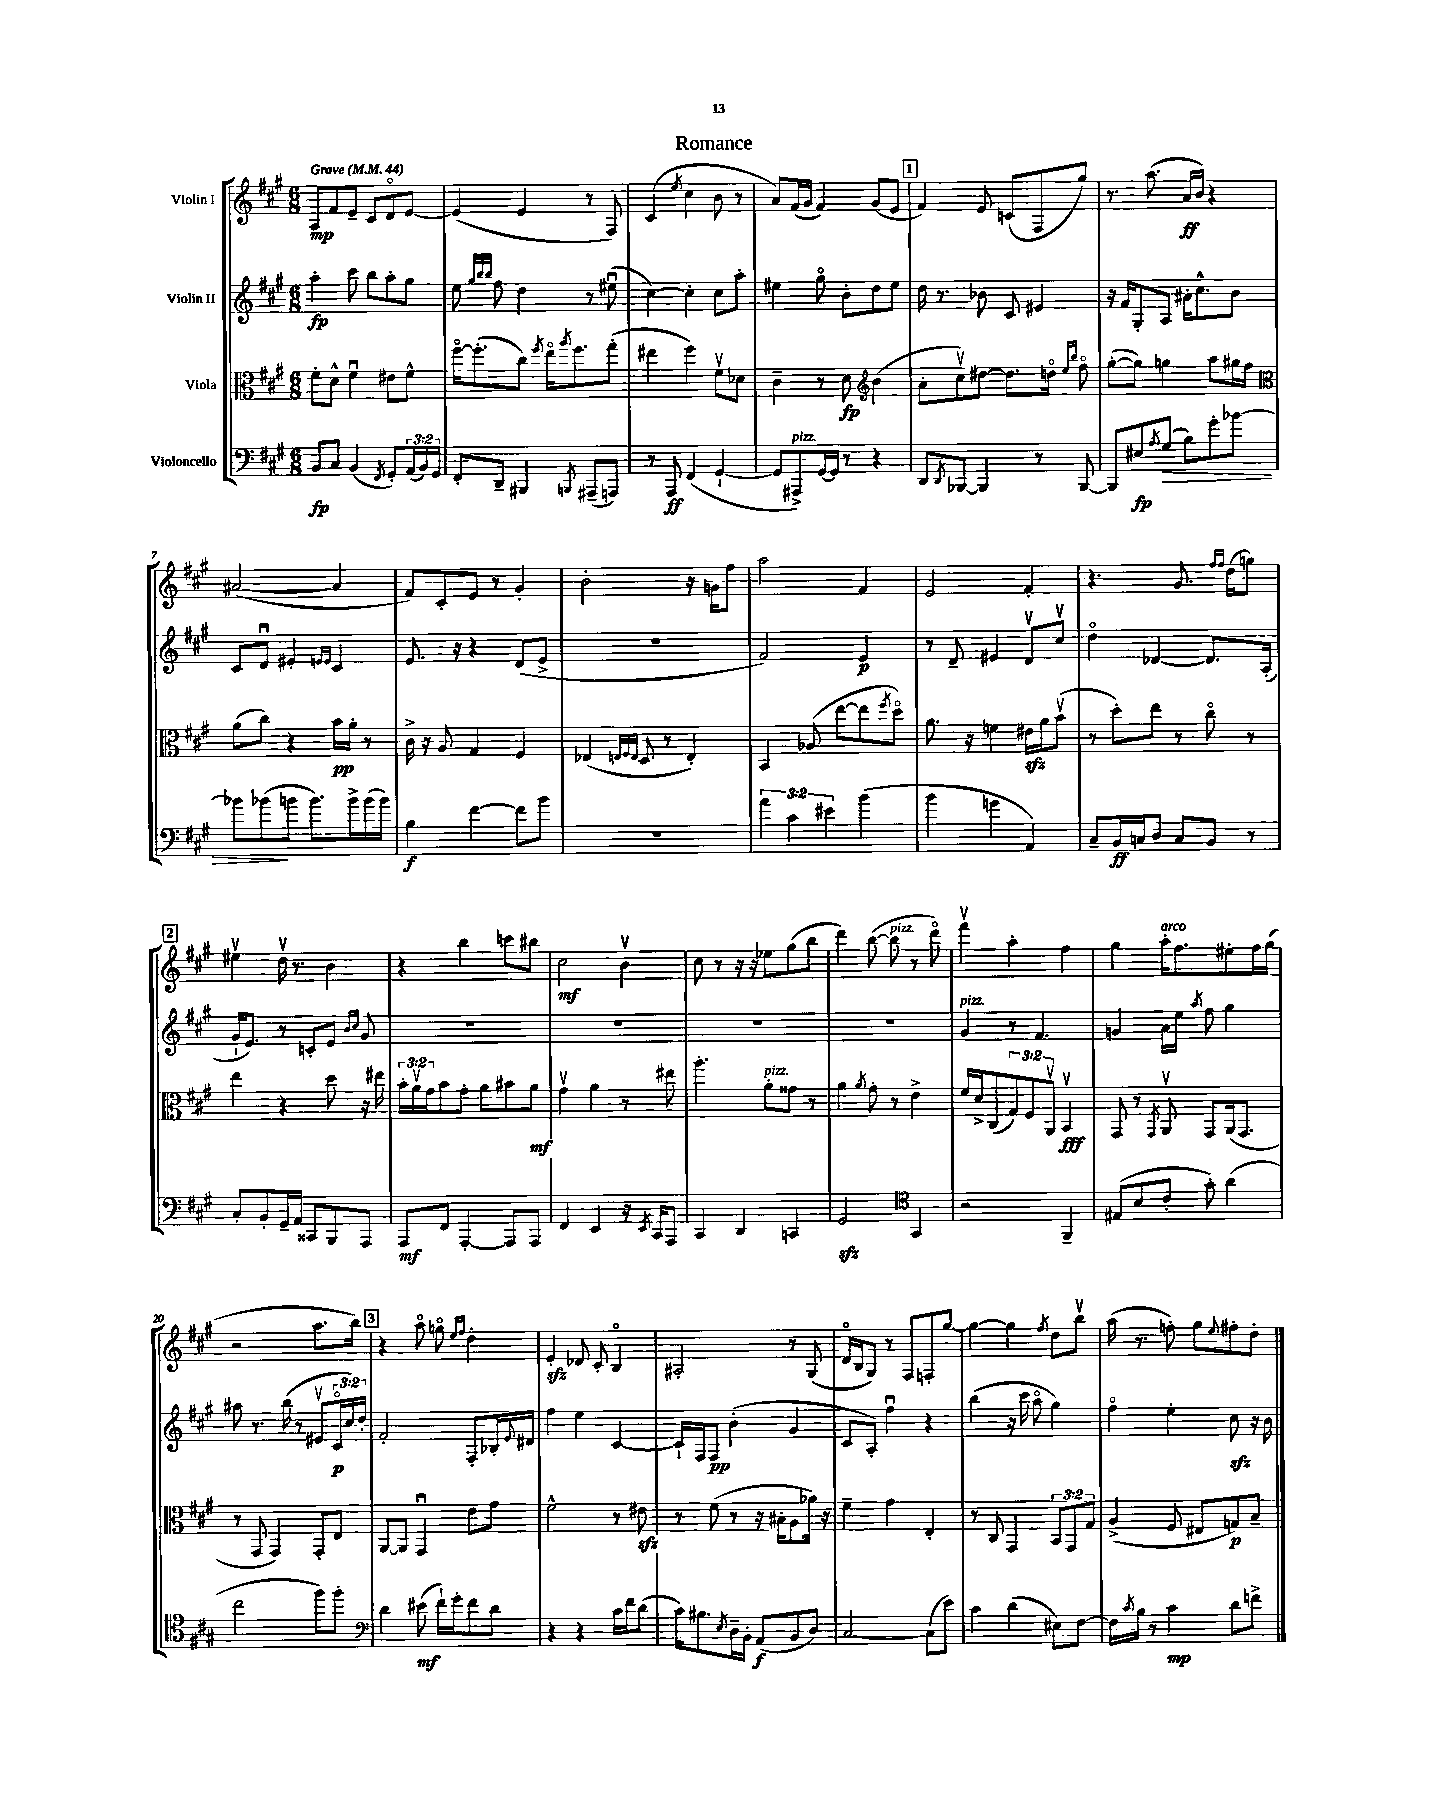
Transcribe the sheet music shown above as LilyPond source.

\header { title = "Romance" }
<<
\new StaffGroup <<
\new Staff = "s0" \with { instrumentName = "Violin I" } {
    \clef treble \key a \major \numericTimeSignature \time 6/8 \tempo "Grave" 4 = 44
    a8\mp fis'8 e'8-- cis'8 d'8\flageolet e'8~ |
    e'4( e'4 r8 fis8) |
    cis'4( \acciaccatura { e''8 } cis''4 b'8 r8 |
    a'8) fis'16( gis'16 fis'4) gis'8( e'8 |
    \mark \markup { \box "1" } fis'4) e'8 c'8( fis8 gis''8) |
    r8. a''8.( a'16\ff b'16) r4 |
    ais'2~( ais'4 |
    fis'8) cis'8-. e'8 r8 gis'4-. |
    b'2-. r16 g'16 fis''8 |
    a''2 fis'4 |
    e'2 fis'4-. |
    r4. gis'8. \grace { fis''16 fis''16 } d''16( g''8) |
    \mark \markup { \box "2" } eis''4\upbow d''16\upbow r8. b'4 |
    r4 b''4 c'''8 bis''8 |
    cis''2\mf b'4\upbow |
    cis''8 r8 r16 r16 ees''8 gis''8( b''8 |
    d'''4) b''8~( b''8^\markup { \italic "pizz." } r8 d'''8\flageolet) |
    fis'''4\upbow a''4-. fis''4 |
    gis''4 a''16-.^\markup { \italic "arco" } fis''8. eis''8-. fis''16 gis''16( |
    r2 a''8. b''16) |
    \mark \markup { \box "3" } r4 a''8\flageolet g''8\flageolet \grace { e''16 fis''16 } d''4-. |
    e'4-.\sfz des'8 cis'8-. b4\flageolet |
    ais2-. r8 gis8( |
    d'16\flageolet b16 gis8) r8 fis8 f8-. gis''8~ |
    gis''4~ gis''4 \acciaccatura { fis''8 } d''8 b''8\upbow |
    a''16( r8. f''8-.) gis''8 \appoggiatura { e''8 } fis''8-. d''8-. \bar "|." |
}
\new Staff = "s1" \with { instrumentName = "Violin II" } {
    \clef treble \key a \major \numericTimeSignature \time 6/8 \override Staff.TupletNumber.text = #tuplet-number::calc-fraction-text
    a''4-.\fp cis'''8 b''8 a''8-. gis''8 |
    e''8 \grace { gis''32 b''32 b''32 } fis''8 d''4 r8 eis''8\downbow( |
    cis''4~) cis''4-. cis''8 a''8-. |
    eis''4 gis''8\flageolet b'8-. d''8 eis''8 |
    \mark \markup { \box "1" } d''16 r8. bes'8 cis'8 eis'4 |
    r16 fis'16 gis8-. a8 ais'16-. cis''8.-^ b'8 |
    cis'8 d'8\downbow eis'4-. \grace { e'16 e'16 } cis'4 |
    e'8. r16 r4 d'8( e'8-> |
    R2. |
    fis'2) e'4\p |
    r8 d'8-- eis'4 d'8\upbow cis''8\upbow |
    d''4\flageolet des'4~ des'8. a16-.( |
    \mark \markup { \box "2" } gis'16-! e'8.) r8 c'8-. e'8 \grace { b'16 cis''16 } gis'8 |
    R2. |
    R2. |
    R2. |
    R2. |
    gis'4^\markup { \italic "pizz." } r8 fis'4. |
    g'4 a'16 e''16 \acciaccatura { a''8 } fis''8 gis''4 |
    ais''8 r8. b''16( r8 eis'8\upbow \tuplet 3/2 { cis'16\flageolet\p cis''16) d''16-. } |
    \mark \markup { \box "3" } fis'2-. fis8-. bes16-. \appoggiatura { e'8 } dis'16 |
    fis''4 e''4 cis'4~ |
    cis'16-! fis16 fis8\pp b'4-.( gis'4 |
    cis'8 a8-.) fis''4\downbow r4 |
    b''4( r16 cis'''16 a''8\flageolet gis''4) |
    fis''4\flageolet e''4-. cis''8\sfz r16 b'16 \bar "|." |
}
\new Staff = "s2" \with { instrumentName = "Viola" } {
    \clef alto \key a \major \numericTimeSignature \time 6/8 \override Staff.TupletNumber.text = #tuplet-number::calc-fraction-text
    fis'8-. d'8-^ fis'4\downbow eis'8 fis'8-^ |
    fis''16~\flageolet fis''8.-.( cis''8) \acciaccatura { fis''8 } e''16\flageolet \acciaccatura { a''8 } fis''8. gis''8-.( |
    eis''4 fis''4) fis'8\upbow des'8 |
    cis'4-- r8 d'8\fp \clef treble b'4( |
    \mark \markup { \box "1" } a'8-. cis''8\upbow) dis''8~ dis''8. d''16\flageolet \grace { e''16 b''16 } fis''8\flageolet |
    gis''8~-.( gis''8) g''4 a''8 gis''16 fis''16 |
    \clef alto a'8( cis''8) r4 b'16\pp a'16-. r8 |
    cis'16-> r16 a8 gis4 fis4 |
    ees4( \grace { e32 fis32 e32 } d8 r8 e4-.) |
    b,4 aes8( e''8~ e''8 \acciaccatura { fis''8 } d''8\flageolet) |
    a'8. r16 f'4 eis'16\sfz a'16 b'8\upbow( |
    r8 d''8-.) e''8 r8 cis''8\flageolet r8 |
    \mark \markup { \box "2" } e''4 r4 d''8 r16 eis''16 |
    \tuplet 3/2 { b'16-. a'16\upbow gis'16 } b'8 gis'8-. a'8 bis'8 a'8\mf |
    gis'4\upbow a'4 r8 eis''8 |
    a''4.-. a'8-.^\markup { \italic "pizz." } gisis'8 r8 |
    a'4 \acciaccatura { a'8 } gis'8-. r8 e'4-> |
    fis'16 d'16-> cis8( \tuplet 3/2 { gis8) fis8 a,8\upbow } b,4\upbow\fff |
    gis,8 r8 \acciaccatura { gis,8 } a,8\upbow gis,8 a,16( gis,8. |
    r8 gis,8 gis,4) gis,8-. e8 |
    \mark \markup { \box "3" } a,8~ a,8 gis,4\downbow e'8 gis'8 |
    fis'2-^ r8 eis'8\sfz |
    r8 fis'8( r8 r16 bis16-. a8 aes'16) r16 |
    fis'4-- gis'4 e4-. |
    r8 cis8 gis,4 \tuplet 3/2 { b,8 gis,8 gis8 } |
    a4->( fis8 eis8 g8\p) b8-- \bar "|." |
}
\new Staff = "s3" \with { instrumentName = "Violoncello" } {
    \clef bass \key a \major \numericTimeSignature \time 6/8 \override Staff.TupletNumber.text = #tuplet-number::calc-fraction-text
    b,8\fp cis8 b,4( \acciaccatura { fis,8 } gis,8-.) \tuplet 3/2 { a,16( b,16) gis,16 } |
    fis,8-. d,8-- bis,,4 \acciaccatura { b,,8 } ais,,8--( a,,8) |
    r8 a,,8\ff fis,4( gis,4~-! |
    gis,8 ais,,8->^\markup { \italic "pizz." }) gis,16~ gis,16 r8 r4 |
    \mark \markup { \box "1" } d,8 \acciaccatura { d,8 } bes,,8~ bes,,4 r8 bes,,8~ |
    bes,,8 eis8\fp \acciaccatura { a8 } gis8\>( b8) gis'8-. bes'8~ |
    bes'8 bes'8\!( b'8 b'8.) b'16-> b'16( b'16) |
    b4\f fis'4~ fis'8 b'8 |
    R2. |
    \tuplet 3/2 { a'4 cis'4 eis'4 } b'4( |
    b'4 g'4 a,4) |
    cis8-- b,16\ff c16 d8 c8 b,8 r8 |
    \mark \markup { \box "2" } cis8-. b,8-. gis,16-- a,16 cisis,8 b,,8 a,,8 |
    a,,8\mf fis,8 a,,4~-. a,,8 a,,8 |
    fis,4 e,4 r16 \acciaccatura { e,8 } cis,16 a,,8 |
    cis,4 d,4 c,4 |
    gis,2\sfz \clef tenor gis,4 |
    r2 fis,4-- |
    eis8( b8 cis'8-. gis'8-.) a'4( |
    cis''2 fis''8) fis''8-. |
    \mark \markup { \box "3" } \clef bass d'4 eis'8\mf( fis'16-!) gis'16-. fis'8 d'8 |
    r4 r4 cis'16 fis'16 d'8( |
    cis'16) bis8. \acciaccatura { e8 } d16-- b,16-. a,8\f( b,8 d8) |
    cis2~ cis8( e'8) |
    cis'4 d'4( eis8) fis8~ |
    fis16 \acciaccatura { cis'8 } b16 r8 cis'4\mp d'8 f'8-> \bar "|." |
}
>>
>>
